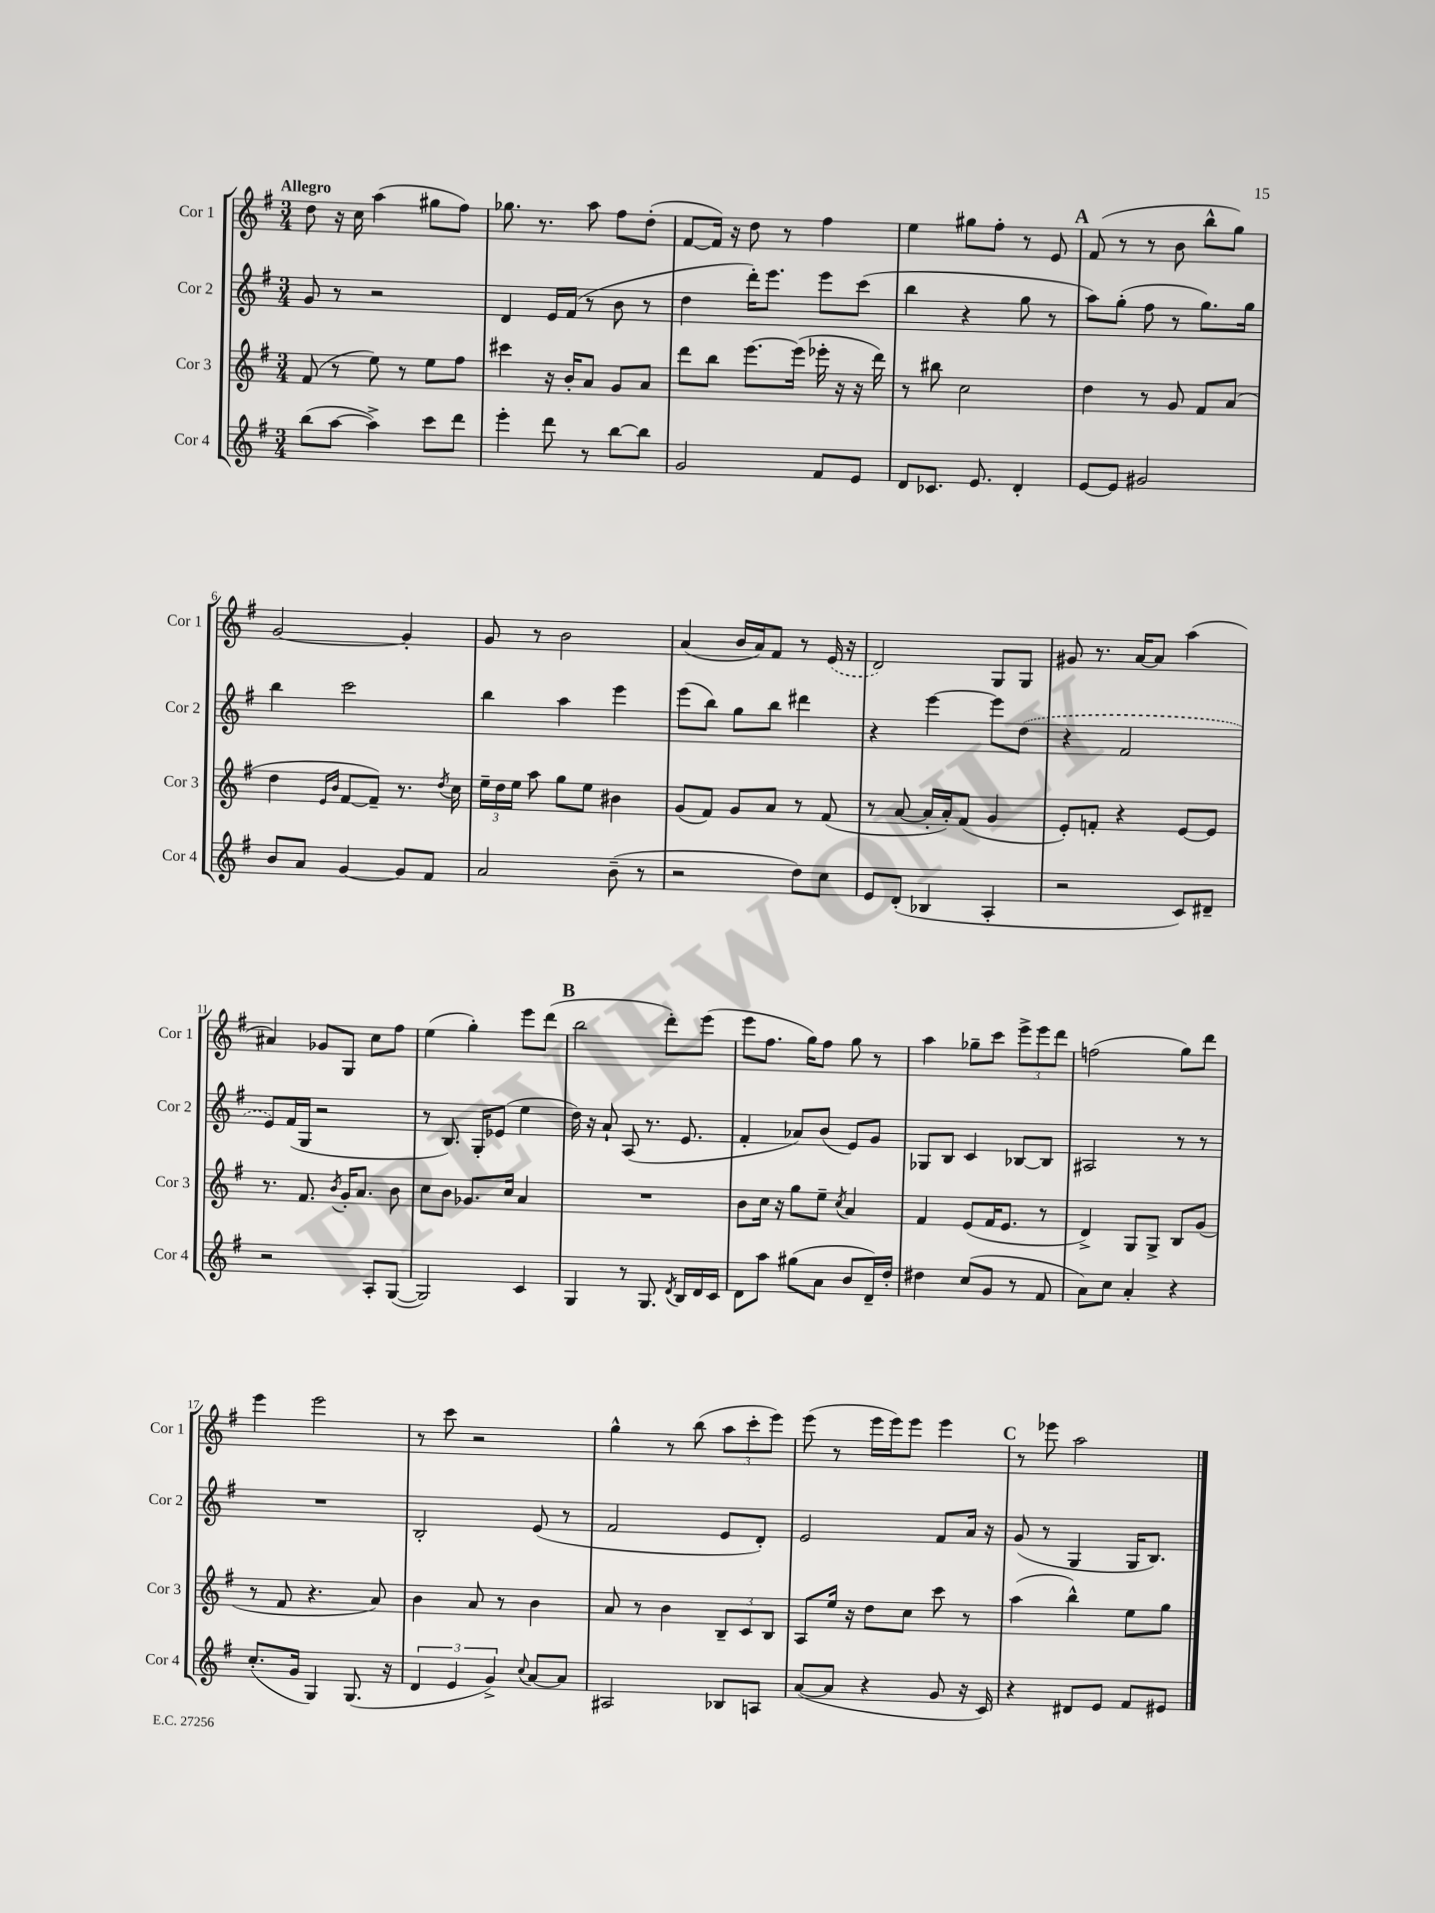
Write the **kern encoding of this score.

**kern	**kern	**kern	**kern
*staff4	*staff3	*staff2	*staff1
*clefG2	*clefG2	*clefG2	*clefG2
*k[f#]	*k[f#]	*k[f#]	*k[f#]
*M3/4	*M3/4	*M3/4	*M3/4
(8bb	(8f#	8g	8dd
[8aa	8r	8r	16r
.	.	.	16cc
4aa^])	8ee)	2r	(4aa
.	8r	.	.
8ccc	8ee	.	8gg#
8ddd	8ff#	.	8ff#)
=	=	=	=
4eee'	4ccc#	4d	8.gg-
.	.	.	8.r
8ddd	16r	16e	.
.	16b'	(16f#	.
8r	8a	8r	8aa
[8bb	8g	8b	8ff#
8bb]	8a	8r	(8dd'
=	=	=	=
2g	8ddd	4dd	[8f#
.	8bb	.	16f#])
.	.	.	16r
.	[8.eee	16ddd')	8dd
.	.	8.eee	.
.	.	.	8r
.	(16eee]	.	.
8f#	16eee-'	8eee	4ff#
.	16r	.	.
8e	16r	(8ccc	.
.	16ddd)	.	.
=	=	=	=
8d	8r	4bb	4ee
8.c-	8bb#	.	.
.	2cc	4r	8gg#
8.e	.	.	.
.	.	.	8ff#'
4d'	.	8gg	8r
.	.	8r	8e
=	=	=	=
[8e	4dd	8aa)	(8f#
8e]	.	(8gg'	8r
2g#	8r	8ff#	8r
.	8g	8r	8b
.	8f#	8.gg)	8bb^^
.	(8a	.	8gg)
.	.	16gg	.
=	=	=	=
8b	4dd	4bb	[2g
8a	.	.	.
.	16qqe	.	.
.	16qqb	.	.
[4g	[8f#	2ccc	.
.	8f#~])	.	.
8g]	8.r	.	4g']
8f#	.	.	.
.	8qdd	.	.
.	16cc	.	.
=	=	=	=
2a	24ee~	4bb	8g
.	24dd	.	.
.	24ee	.	.
.	8aa	.	8r
.	8gg	4aa	2b
.	8ee	.	.
(8b~	4b#	4eee	.
8r	.	.	.
=	=	=	=
2r	(8g	(8eee	(4a
.	8f#)	8bb)	.
.	8g	8gg	16b
.	.	.	16a)
.	8a	8bb	8f#
8dd)	8r	4ddd#	8r
8cc	(8f#	.	(16e
.	.	.	16r
=	=	=	=
8e	8r	4r	2d)
(8d'	[8a	.	.
4B-	16a']	[4eee	.
.	16a')	.	.
.	(8f#	.	.
4A'	4g	8eee]	8G
.	.	(8dd	8G
=	=	=	=
2r	8e')	4r	8g#
.	8f'	.	8.r
.	4r	2f#	.
.	.	.	[16a
.	.	.	8a]
8c)	[8e	.	(4aa
8d#~	8e]	.	.
=	=	=	=
2r	8.r	8e)	4a#)
.	.	(16f#	.
.	8.f#	16G	.
.	.	2r	8g-
.	8qb	.	.
.	16g'	.	8G
.	8.a	.	.
8A'	.	.	8cc
([8G	8b	.	8ff#
=	=	=	=
2G])	8cc	8r	(4ee
.	8b	8.B)	.
.	8.g-	.	4gg')
.	.	16G'	.
.	.	(8e-	.
.	16cc	.	.
4c	4a	4ee	8eee
.	.	.	(8ddd
=	=	=	=
4G	2.r	16dd)	2bb
.	.	16r	.
.	.	8a`	.
8r	.	(8A	.
8.G	.	8.r	.
.	.	.	8ddd')
8qd	.	.	.
16B	.	8.e	.
16d	.	.	(8eee
16c	.	.	.
=	=	=	=
8d	8b	4f#'	8eee
8aa	16cc	.	8.ff#
.	16r	.	.
(8gg#	8gg	8a-)	.
.	.	.	16gg)
8a	8ee~	(8b	8ff#
.	8qcc	.	.
8b	4a	8e)	8gg
16d~)	.	8g	8r
16dd'	.	.	.
=	=	=	=
4dd#	4f#	8G-	4aa
.	.	8B	.
(8cc	(8e	4c	8gg-~
8g	16f#	.	8ccc
.	8.e	.	.
8r	.	[8B-	12eee^
.	.	.	12eee
8f#	8r	8B-]	.
.	.	.	12ddd
=	=	=	=
8a)	4d^)	2A#	(2ff
8cc	.	.	.
4a'	8G	.	.
.	8G^	.	.
4r	8B	8r	8gg)
.	(8g	8r	8ddd
=	=	=	=
(8.cc'	8r	2.r	4eee
.	8f#	.	.
16g	.	.	.
4G)	4.r	.	2eee
(8.G	.	.	.
.	8a)	.	.
16r	.	.	.
=	=	=	=
6d	4b	2B'	8r
.	.	.	8ccc
6e	.	.	.
.	8a	.	2r
6g^)	.	.	.
.	8r	.	.
8qqcc	.	.	.
[8a	4b	(8e	.
8a]	.	8r	.
=	=	=	=
2A#	8a	2f#	4gg^^
.	8r	.	.
.	4b	.	8r
.	.	.	(8bb
8B-	12B~	8e	12aa
.	12c	.	12ccc'
8A	.	8d')	.
.	12B	.	12eee)
=	=	=	=
([8a	8A	2e	(8eee
8a]	16ee	.	8r
.	16r	.	.
4r	8dd	.	16eee
.	.	.	16eee)
.	8cc	.	8eee
8g	8ccc	8f#	4eee
16r	8r	16a	.
16c)	.	16r	.
=	=	=	=
4r	(4aa	(8g	8r
.	.	8r	8eee-
8d#	4bb^^)	4G	2aa
8e	.	.	.
8f#	8ee	16G	.
.	.	8.B)	.
8e#	8gg	.	.
==	==	==	==
*-	*-	*-	*-
